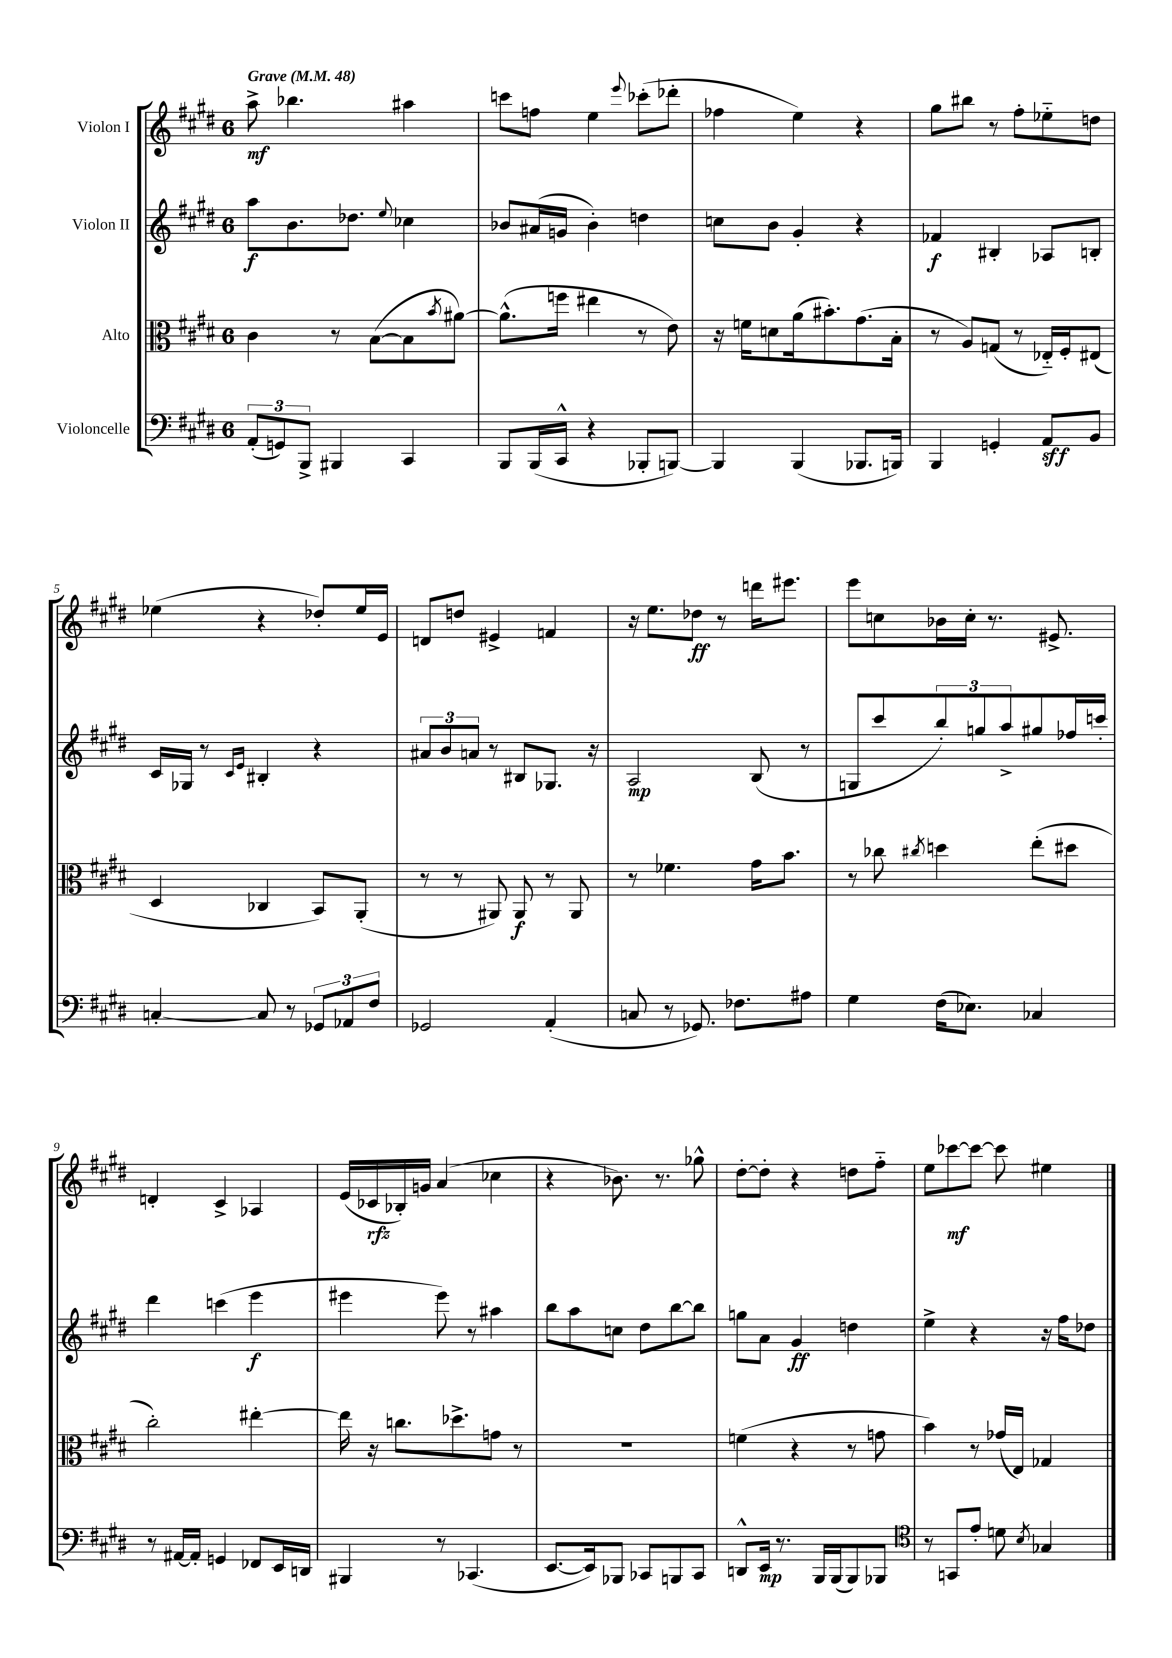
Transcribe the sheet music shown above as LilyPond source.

<<
\new StaffGroup <<
\new Staff = "s0" \with { instrumentName = "Violon I" } {
    \clef treble \key e \major \once \override Staff.TimeSignature.style = #'single-digit \time 6/8 \tempo "Grave" 4 = 48
    a''8->\mf bes''4. ais''4 |
    c'''8 f''8 e''4 \appoggiatura { e'''8 } ces'''8-.( des'''8-. |
    fes''4 e''4) r4 |
    gis''8 bis''8 r8 fis''8-. ees''8-_ d''8 |
    ees''4( r4 des''8-.) ees''16 e'16 |
    d'8 d''8 eis'4-> f'4 |
    r16 e''8. des''8\ff r8 d'''16 eis'''8. |
    e'''8 c''8 bes'16 c''16-. r8. eis'8.-> |
    d'4-. cis'4-> aes4 |
    e'16( ces'16\rfz bes16-.) g'16 a'4( ces''4 |
    r4 bes'8.) r8. ges''8-^ |
    dis''8~-. dis''8-. r4 d''8 fis''8-_ |
    e''8 ces'''8~\mf ces'''8~ ces'''8 eis''4 \bar "|." |
}
\new Staff = "s1" \with { instrumentName = "Violon II" } {
    \clef treble \key e \major \once \override Staff.TimeSignature.style = #'single-digit \time 6/8
    a''8\f b'8. des''8. \appoggiatura { e''8 } ces''4 |
    bes'8 ais'16( g'16 bes'4-.) d''4 |
    c''8 b'8 gis'4-. r4 |
    fes'4\f bis4-. aes8 b8-. |
    cis'16 ges16 r8 \grace { cis'16 e'16 } bis4-. r4 |
    \tuplet 3/2 { ais'8 b'8 a'8 } r8 bis8 ges8. r16 |
    a2\mp b8( r8 |
    g8 cis'''8 \tuplet 3/2 { b''8-.) g''8 a''8-> } gis''8 fes''16 c'''16-. |
    dis'''4 c'''4( e'''4\f |
    eis'''4 eis'''8) r8 ais''4 |
    b''8 a''8 c''8 dis''8 b''8~ b''8 |
    g''8 a'8 gis'4\ff d''4 |
    e''4-> r4 r16 fis''16 des''8 \bar "|." |
}
\new Staff = "s2" \with { instrumentName = "Alto" } {
    \clef alto \key e \major \once \override Staff.TimeSignature.style = #'single-digit \time 6/8
    cis'4 r8 b8~( b8 \acciaccatura { b'8 } ais'8~) |
    ais'8.-^( f''16 eis''4 r8 e'8) |
    r16 f'16 d'8 a'16( bis'8.-.) gis'8.( b16-. |
    r8 a8) g8( r8 ees16-_) fis16-. eis8( |
    dis4 ces4 b,8) a,8-.( |
    r8 r8 ais,8) ais,8\f r8 ais,8 |
    r8 fes'4. gis'16 b'8. |
    r8 ces''8 \acciaccatura { cis''8 } d''4 e''8-.( dis''8 |
    cis''2-.) eis''4~-. |
    eis''16 r16 c''8. des''8.-> g'8 r8 |
    R2. |
    f'4( r4 r8 g'8 |
    b'4) r8 ges'16( e16) ges4 \bar "|." |
}
\new Staff = "s3" \with { instrumentName = "Violoncelle" } {
    \clef bass \key e \major \once \override Staff.TimeSignature.style = #'single-digit \time 6/8
    \tuplet 3/2 { a,8-.( g,8) b,,8-> } bis,,4 cis,4 |
    b,,8 b,,16( cis,16-^ r4 bes,,8-. b,,8~) |
    b,,4 b,,4( bes,,8. b,,16) |
    b,,4 g,4-. a,8\sff b,8 |
    c4~-. c8 r8 \tuplet 3/2 { ges,8 aes,8 fis8 } |
    ges,2 a,4-.( |
    c8 r8 ges,8.) fes8. ais8 |
    gis4 fis16( ees8.) ces4 |
    r8 ais,16~ ais,16-. g,4 fes,8 e,16 d,16 |
    bis,,4 r8 ces,4.( |
    e,8.~ e,16) bes,,8 ces,8 b,,8 ces,8 |
    d,8-^ e,16\mp r8. b,,16 b,,16( b,,8) bes,,8 |
    \clef tenor r8 g,8 e'8-. d'8 \acciaccatura { b8 } ges4 \bar "|." |
}
>>
>>
